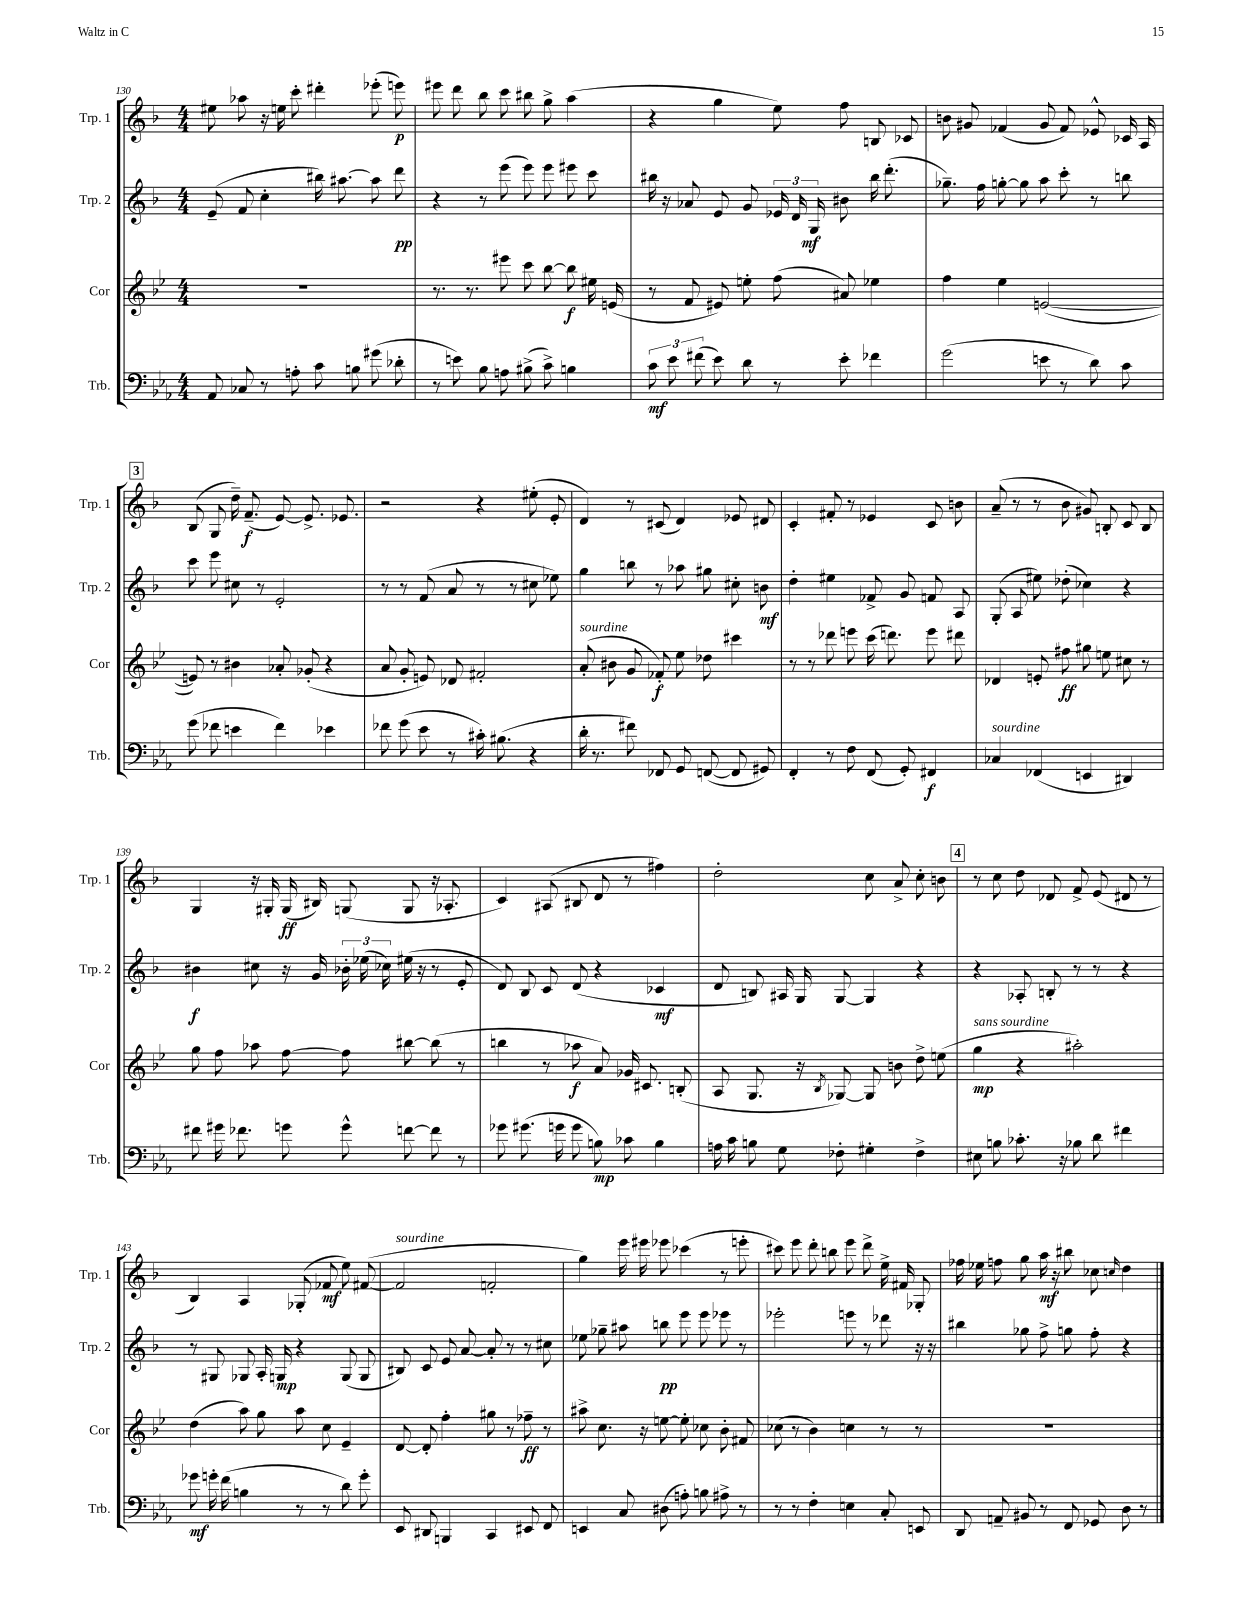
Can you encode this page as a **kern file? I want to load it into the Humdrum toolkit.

**kern	**dynam	**kern	**dynam	**kern	**dynam	**kern	**dynam
*part4	*part4	*part3	*part3	*part2	*part2	*part1	*part1
*staff4	*staff4	*staff3	*staff3	*staff2	*staff2	*staff1	*staff1
*I"Trb.	*	*I"Cor	*	*I"Trp. 2	*	*I"Trp. 1	*
*I'Trb.	*	*I'Cor	*	*I'Trp. 2	*	*I'Trp. 1	*
*clefF4	*	*clefG2	*	*clefG2	*	*clefG2	*
*k[b-e-a-]	*	*k[b-e-]	*	*k[b-]	*	*k[b-]	*
*M4/4	*	*M4/4	*	*M4/4	*	*M4/4	*
=130	=130	=130	=130	=130	=130	=130	=130
8AA-/	.	1r	.	(8e~/	.	8ee#X\	.
8C-X/	.	.	.	8f/	.	8aa-X\	.
8r	.	.	.	4cc'\	.	16r	.
.	.	.	.	.	.	16een\	.
8An'\	.	.	.	.	.	8ccc'\	.
8c\	.	.	.	16bb#X\)	.	4ddd#X'\	.
.	.	.	.	[8.aa#X\	.	.	.
8Bn\	.	.	.	.	.	.	.
(8g#X\	.	.	.	8aa#\]	.	(8eee-X'\	.
8d-X'\	.	.	.	8ddd\	pp	8eeen\)	p
=131	=131	=131	=131	=131	=131	=131	=131
8r	.	8.r	.	4r	.	8eee#X\	.
8en\)	.	.	.	.	.	8ddd\	.
.	.	8.r	.	.	.	.	.
8B-\	.	.	.	8r	.	8bb-\	.
8An\	.	8eee#X\	.	(8eee\	.	8ccc\	.
(8B#X^\	.	8ccc\	.	8eee\)	.	8bb#X\	.
8c^\)	.	[8bb-\	.	8eee\	.	8gg^\	.
4Bn\	.	8bb-\]	f	8eee#X\	.	(4aa\	.
.	.	16ee#X\	.	8ccc\	.	.	.
.	.	(16en/	.	.	.	.	.
=132	=132	=132	=132	=132	=132	=132	=132
12c\	mf	8r	.	16bb#X\	.	4r	.
.	.	.	.	16r	.	.	.
12e-\	.	.	.	.	.	.	.
.	.	8f/	.	8a-X/	.	.	.
(12f#X\	.	.	.	.	.	.	.
8e-\)	.	8e#X/)	.	8e/	.	4gg\	.
8d\	.	8een'\	.	8g/	.	.	.
8r	.	(8ff\	.	24e-X/	.	8ee\)	.
.	.	.	.	24d/	.	.	.
.	.	.	.	24G/	mf	.	.
8e-'\	.	8a#X/)	.	8b#X\	.	8ff\	.
4f-X\	.	4ee-X\	.	16bb#\	.	8Bn/	.
.	.	.	.	(8.ddd'\	.	.	.
.	.	.	.	.	.	8c-X/	.
=133	=133	=133	=133	=133	=133	=133	=133
(2g\	.	4ff\	.	8.gg-X~\)	.	8bn\	.
.	.	.	.	.	.	8g#X/	.
.	.	.	.	16ff\	.	.	.
.	.	4ee-\	.	[8ggn'\	.	(4f-X/	.
.	.	.	.	8gg\]	.	.	.
8en\	.	([2en/	.	8aa\	.	8g#/	.
8r	.	.	.	8ccc'\	.	8f-/)	.
8d\)	.	.	.	8r	.	8e-X^^/	.
8c\	.	.	.	8bbn\	.	16c-X/	.
.	.	.	.	.	.	16A/	.
!!LO:LB:g=z
!!LO:REH:place=s1:t=3
=134	=134	=134	=134	=134	=134	=134	=134
(8g\	.	8en/])	.	8ccc\	.	(8B-/	.
8f-X\	.	8r	.	8eee\	.	8G/	.
4en\	.	4b#X\	.	8cc#X\	.	16dd~\)	.
.	.	.	.	.	.	(8.f~/	f
.	.	.	.	8r	.	.	.
4f-\)	.	8a-X'/	.	2e'/	.	[8e/)	.
.	.	(8g-X'/	.	.	.	8.e^/]	.
4e-X\	.	4r	.	.	.	.	.
.	.	.	.	.	.	8.e-X/	.
=135	=135	=135	=135	=135	=135	=135	=135
8f-X\	.	8a/	.	8r	.	2r	.
(8g\	.	8g'/	.	8r	.	.	.
8e-\	.	8en/)	.	(8f/	.	.	.
8r	.	8d-X/	.	8a/	.	.	.
16c#X'\)	.	2f#X'/	.	8r	.	4r	.
(8.B#X\	.	.	.	.	.	.	.
.	.	.	.	8r	.	.	.
4r	.	.	.	8cc#X\	.	(8ee#X'\	.
.	.	.	.	8ee-X\)	.	8e'/	.
=136	=136	=136	=136	=136	=136	=136	=136
!	!	!LO:TX:a:i:t=sourdine	!	!	!	!	!
16d'\	.	(8a'/	.	4gg\	.	4d/)	.
8.r	.	.	.	.	.	.	.
.	.	8b#X\	.	.	.	.	.
8f#X\)	.	8g/	.	8bbn\	.	8r	.
8FF-X/	.	8f-X'/)	f	8r	.	(8c#X/	.
8GG/	.	8ee-\	.	8aa-X\	.	4d/)	.
([8FFn/	.	8dd-X\	.	8gg#X\	.	.	.
8FF/]	.	4ccc#X\	.	8cc#X'\	.	8e-X/	.
8GG#X/)	.	.	.	8bn\	mf	8d#X/	.
=137	=137	=137	=137	=137	=137	=137	=137
4FF'/	.	8r	.	4dd'\	.	4c'/	.
.	.	8r	.	.	.	.	.
8r	.	8ddd-X\	.	4ee#X\	.	8f#X'/	.
8F\	.	8eeen\	.	.	.	8r	.
(8FF/	.	(16ccc\	.	8f-X^/	.	4e-X/	.
.	.	8.dddn\)	.	.	.	.	.
8GG'/)	.	.	.	8g/	.	.	.
4FF#X/	f	8eee\	.	8fn/	.	8c/	.
.	.	8ddd#X\	.	8A/	.	8bn\	.
=138	=138	=138	=138	=138	=138	=138	=138
!LO:TX:a:i:t=sourdine	!	!	!	!	!	!	!
4C-X/	.	4d-X/	.	(8G'/	.	(8a~/	.
.	.	.	.	8A/	.	8r	.
(4FF-X/	.	8en'/	.	8ee#X\)	.	8r	.
.	.	8ff#X\	ff	(8dd-X'\	.	8b-\	.
4EEn/	.	8gg#X\	.	4cc-X\)	.	8g#X/)	.
.	.	8een\	.	.	.	8Bn'/	.
4DD#X/)	.	8cc#X\	.	4r	.	8c/	.
.	.	8r	.	.	.	8B/	.
!!LO:LB:g=z
=139	=139	=139	=139	=139	=139	=139	=139
8f#X\	.	8gg\	.	4b#X\	f	4G/	.
16g#X\	.	8ff\	.	.	.	.	.
8.f-X\	.	.	.	.	.	.	.
.	.	8aa-X\	.	8cc#X\	.	16r	.
.	.	.	.	.	.	16G#X'/	.
8gn\	.	[8ff\	.	16r	.	(16G#/	ff
.	.	.	.	16g/	.	16B#X/)	.
8g^^\	.	8ff\]	.	24b-X'\	.	(8Gn/	.
.	.	.	.	(24ee-X\	.	.	.
.	.	.	.	24cc-X\)	.	.	.
[8fn\	.	[8bb#X\	.	(16ee#X\	.	8G/	.
.	.	.	.	16r	.	.	.
8f\]	.	(8bb#\]	.	8r	.	16r	.
.	.	.	.	.	.	8.A-X'/	.
8r	.	8r	.	8e'/	.	.	.
=140	=140	=140	=140	=140	=140	=140	=140
8g-X\	.	4bbn\	.	8d/)	.	4c/)	.
(8.g#X\	.	.	.	8B-/	.	.	.
.	.	8r	.	8c/	.	(8A#X/	.
16gn\	.	.	.	.	.	.	.
8g\	.	8aa-X\	f	(8d/	.	8B#X/	.
8Bn\)	mp	8a/)	.	4r	.	8d/	.
8c-X\	.	16g-X/	.	.	.	8r	.
.	.	8.c#X/	.	.	.	.	.
4B\	.	.	.	4c-X/	mf	4ff#X\)	.
.	.	(8Bn'/	.	.	.	.	.
=141	=141	=141	=141	=141	=141	=141	=141
16An\	.	8A/	.	8d/	.	2dd'\	.
16c\	.	.	.	.	.	.	.
8Bn\	.	8.G/	.	8Bn/)	.	.	.
8G\	.	.	.	16A#X/	.	.	.
.	.	16r	.	16G/	.	.	.
.	.	8qB-/	.	.	.	.	.
8F-X'\	.	[8G-X/)	.	[8G/	.	.	.
4G#X'\	.	8G-/]	.	4G/]	.	8cc\	.
.	.	8bn\	.	.	.	8a^/	.
4F-^\	.	8dd^\	.	4r	.	8cc'\	.
.	.	(8een\	.	.	.	8bn\	.
!!LO:REH:place=s1:t=4
=142	=142	=142	=142	=142	=142	=142	=142
!	!	!LO:TX:a:i:t=sans sourdine	!	!	!	!	!
8E#X\	.	4gg\	mp	4r	.	8r	.
8Bn\	.	.	.	.	.	8cc\	.
8.c-X'\	.	4r	.	8A-X'/	.	8dd\	.
.	.	.	.	8Bn'/	.	8d-X/	.
16r	.	.	.	.	.	.	.
8B-X\	.	2aa#X'\)	.	8r	.	8f^/	.
8d\	.	.	.	8r	.	(8e/	.
4f#X\	.	.	.	4r	.	8d#X/	.
.	.	.	.	.	.	8r	.
!!LO:LB:g=z
=143	=143	=143	=143	=143	=143	=143	=143
8g-X\	mf	(4dd\	.	8r	.	4B-/)	.
16gn'\	.	.	.	8G#X/	.	.	.
(16f\	.	.	.	.	.	.	.
4Bn\	.	8aa\)	.	8G-X/	.	4A/	.
.	.	8gg\	.	16A'/	.	.	.
.	.	.	.	16Gn/	mp	.	.
8r	.	8aa\	.	4r	.	(8G-X'/	.
8r	.	8cc\	.	.	.	8f-X/	mf
8d\)	.	4e-~/	.	(8G/	.	8ee\)	.
8g'\	.	.	.	8G/	.	([8f#X/	.
=144	=144	=144	=144	=144	=144	=144	=144
!	!	!	!	!	!	!LO:TX:a:i:t=sourdine	!
8EE-/	.	[8d/	.	8B#X/)	.	2f#/]	.
8DD#X/	.	8d'/]	.	8c/	.	.	.
4BBBn/	.	4ff'\	.	8e/	.	.	.
.	.	.	.	[8a/	.	.	.
4CC/	.	8gg#X\	.	8a'/]	.	2fn'/	.
.	.	8r	.	8r	.	.	.
8EE#X/	.	8ff-X~\	ff	8r	.	.	.
8FF/	.	8r	.	8cc#X\	.	.	.
=145	=145	=145	=145	=145	=145	=145	=145
4EEn/	.	8aa#X^\	.	8ee-X\	.	4gg\)	.
.	.	8.cc\	.	8gg-X~\	.	.	.
8C/	.	.	.	8aa#X\	.	16eee\	.
.	.	16r	.	.	.	16eee#X\	.
(8D#X\	.	[8een\	.	8bbn\	pp	8eee-X\	.
8An'\)	.	8ee'\]	.	8eee\	.	(4ccc-X\	.
8Bn\	.	8cc-X\	.	8eee\	.	.	.
8A#X^\	.	8b-'\	.	8eee-X\	.	8r	.
8r	.	8f#X/	.	8r	.	8eeen'\	.
=146	=146	=146	=146	=146	=146	=146	=146
8r	.	(8cc-X\	.	2eee-X'\	.	8ccc#X\)	.
8r	.	8r	.	.	.	8eee\	.
4F'\	.	4b-\)	.	.	.	8ddd'\	.
.	.	.	.	.	.	8bbn\	.
4En\	.	4ccn\	.	8eeen\	.	8eee\	.
.	.	.	.	8r	.	8ddd^\	.
8C'/	.	8r	.	8ddd-X\	.	16ee^\	.
.	.	.	.	.	.	16f#X/	.
8EEn/	.	8r	.	16r	.	8G-X'/	.
.	.	.	.	16r	.	.	.
=147	=147	=147	=147	=147	=147	=147	=147
8DD/	.	1r	.	4bb#X\	.	16ff-X\	.
.	.	.	.	.	.	16ee-X\	.
8AAn~/	.	.	.	.	.	8ffn\	.
8BB#X/	.	.	.	8gg-X\	.	8gg\	.
8r	.	.	.	8ff^\	.	16aa\	mf
.	.	.	.	.	.	16r	.
8FF/	.	.	.	8ggn\	.	8bb#X\	.
8GG-X/	.	.	.	8ff'\	.	8cc-X\	.
.	.	.	.	.	.	16qqccn/	.
8D\	.	.	.	4r	.	4dd\	.
8r	.	.	.	.	.	.	.
==	==	==	==	==	==	==	==
*-	*-	*-	*-	*-	*-	*-	*-
